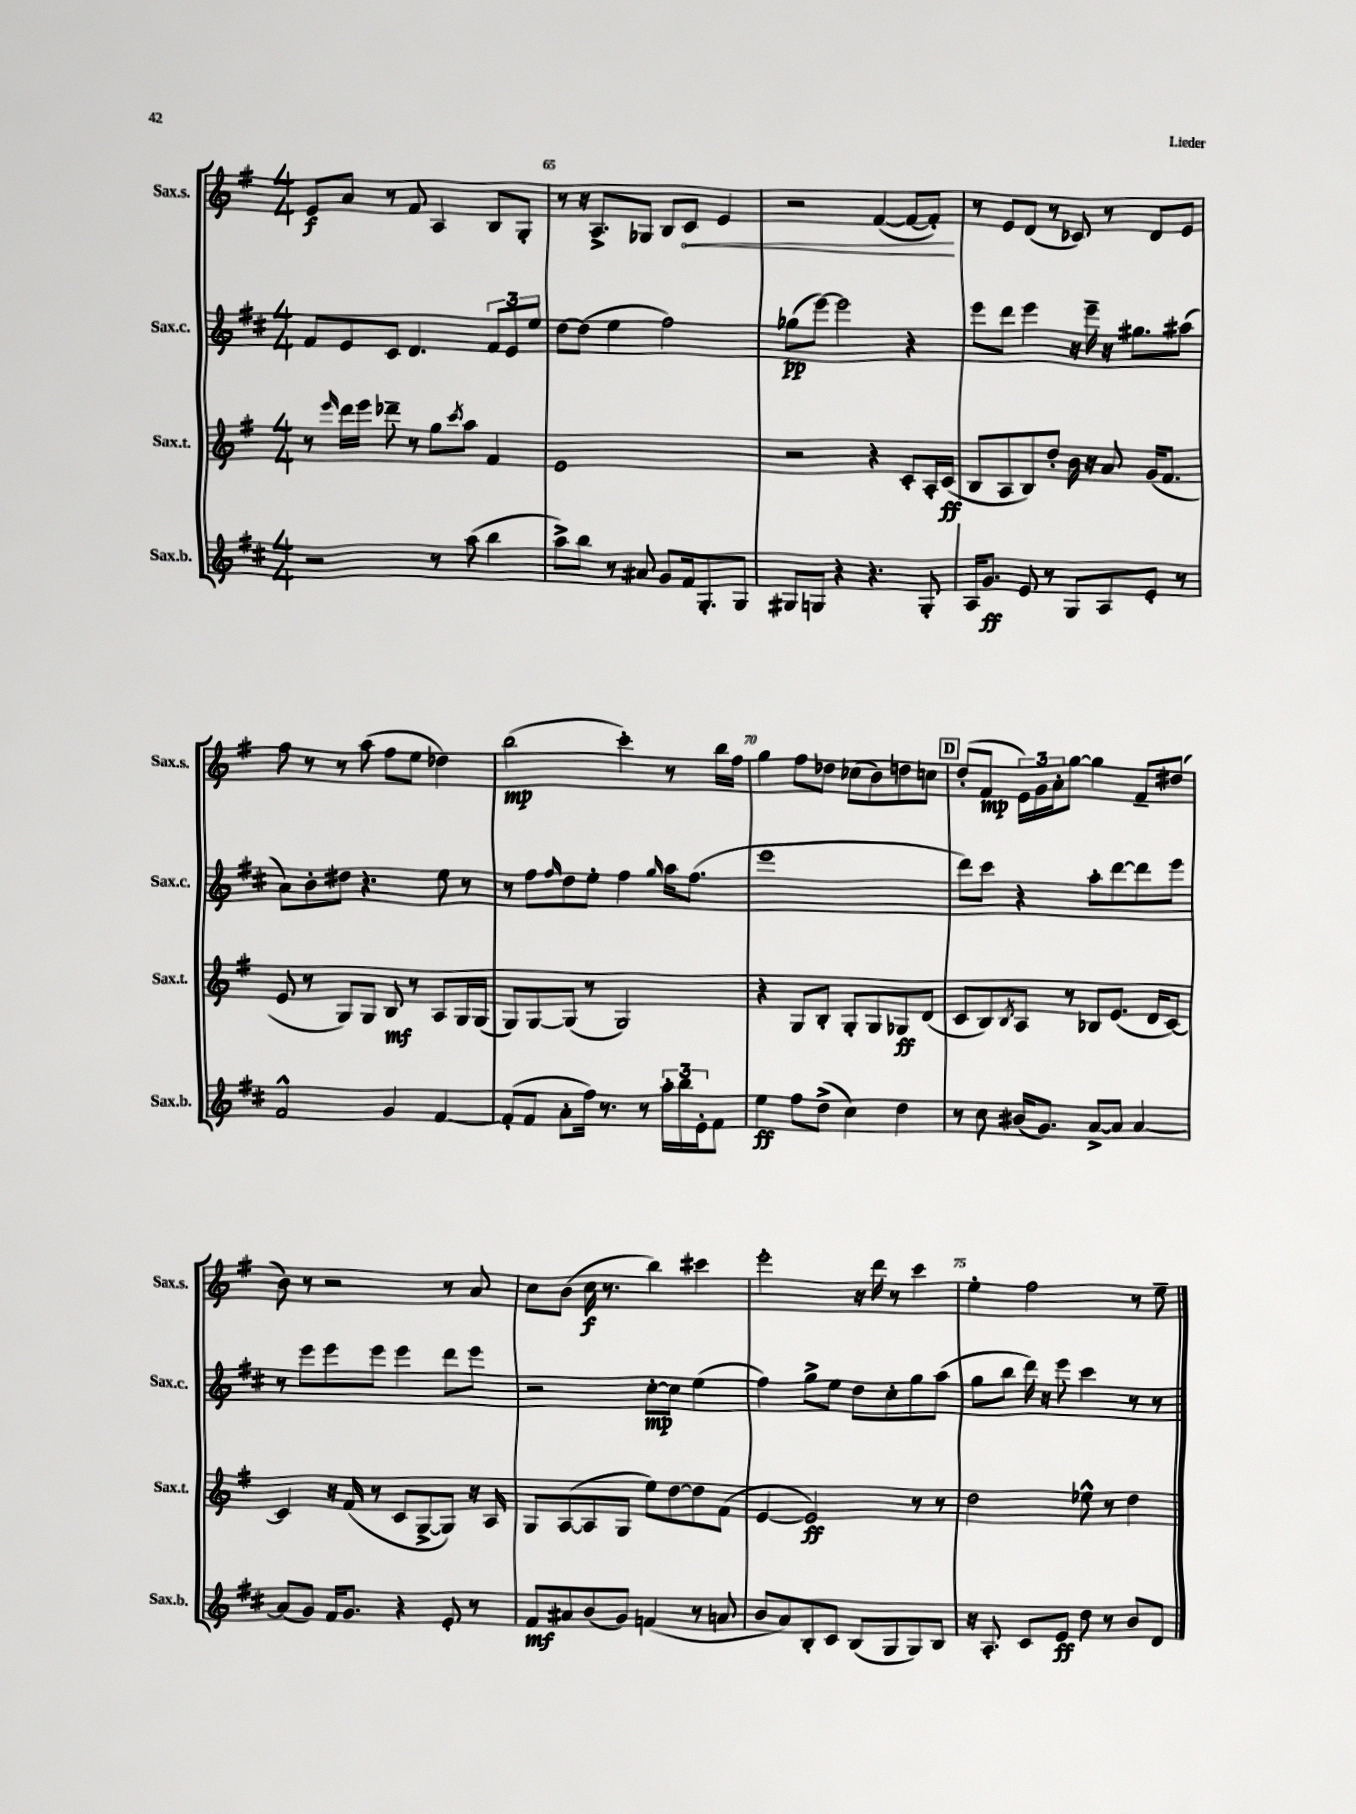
<<
\new StaffGroup <<
\new Staff = "s0" \with { instrumentName = "Sax.s." shortInstrumentName = "Sax.s." } {
    \clef treble \key g \major \numericTimeSignature \time 4/4
    e'8\f a'8 r8 fis'8 a4 b8 g8-. |
    r8 r16 a8.-> ges8 b8 \once \override Hairpin.circled-tip = ##t c'8\< e'4 |
    r2 fis'4~( fis'8~ fis'8-.\!) |
    r8 e'8 d'8( r8 ces'8) r8 d'8 e'8 |
    fis''8 r8 r8 a''8( fis''8 e''8 des''4) |
    b''2\mp( c'''4-.) r8 b''16 fis''16 |
    g''4 fis''8 des''8 ces''8( b'8) d''8 c''8 |
    \mark \markup { \box "D" } d''8-.( fis'8\mp \tuplet 3/2 { e'16) g'16 a'16-. } g''8~ g''4 fis'8-- dis''8( |
    b'8) r8 r2 r8 a'8 |
    c''8 b'8( c''16\f r8. b''4) cis'''4 |
    e'''2-. r16 d'''16 r8 c'''4 |
    e''4-. fis''2 r8 e''8-- \bar "|." |
}
\new Staff = "s1" \with { instrumentName = "Sax.c." shortInstrumentName = "Sax.c." } {
    \clef treble \key d \major \numericTimeSignature \time 4/4
    fis'8 e'8 cis'8 d'4. \tuplet 3/2 { fis'8 e'8 e''8 } |
    d''8~ d''8( e''4 fis''2) |
    ges''8\pp( e'''8~) e'''2 r4 |
    e'''8 d'''8 e'''4 r16 e'''16-- r16 gis''8. ais''8( |
    a'8) b'8-. dis''8 r4. e''8 r8 |
    r8 fis''8 \grace { fis''16 } d''8 e''8-. fis''4 \grace { g''16 } a''16 fis''8.( |
    e'''1 |
    \mark \markup { \box "D" } d'''8) cis'''8 r4 a''8-. d'''8~ d'''8 e'''8 |
    r8 e'''8 e'''8 e'''8 e'''4 d'''8 e'''8 |
    r2 cis''8~-.\mp cis''8 e''4( |
    fis''4) g''8-> e''8 d''8 cis''8-. g''8 a''8( |
    g''8 b''8 d'''16) r16 e'''8 cis'''4 r8 r8 \bar "|." |
}
\new Staff = "s2" \with { instrumentName = "Sax.t." shortInstrumentName = "Sax.t." } {
    \clef treble \key g \major \numericTimeSignature \time 4/4
    r8 \grace { e'''16 } d'''16 e'''16 des'''8-- r8 g''8 \acciaccatura { c'''8 } a''8 fis'4 |
    e'1 |
    r2 r4 c'8-. a16-. c'16\ff( |
    b8 a8 b8) d''8-. b'16 r16 a'8 g'16( fis'8. |
    e'8 r8 g8) g8 b8\mf r8 a8 g16 g16( |
    g8) g8~ g8( r8 g2) |
    r4 g8 b8-. g8-. g8 ges8\ff d'8( |
    \mark \markup { \box "D" } c'8 b8) \acciaccatura { b8 } a8 r8 bes8 e'8.( d'16 c'8~) |
    c'4 r16 fis'16( r8 c'8 g8~-> g8) r16 a16 |
    g8 a8~( a8 g8 e''8) d''8~ d''8 fis'8( |
    e'4~ e'2\ff) r8 r8 |
    d''2 ees''8-^ r8 d''4 \bar "|." |
}
\new Staff = "s3" \with { instrumentName = "Sax.b." shortInstrumentName = "Sax.b." } {
    \clef treble \key d \major \numericTimeSignature \time 4/4
    r2 r8 a''8( b''4 |
    a''8->) b''8 r8 ais'8 g'8 fis'16 g8.-. g8 |
    gis8 g8 r4 r4. g8-. |
    a16 g'8.\ff e'8 r8 g8 a8 e'8-. r8 |
    fis'2-^ g'4 fis'4~ |
    fis'8-.( fis'8 a'8-. fis''16) r8. r8 \tuplet 3/2 { a''16-. b''16 e'16-. } fis'8 |
    e''4\ff fis''8 d''8->( cis''4) d''4 |
    \mark \markup { \box "D" } r8 cis''8 bis'16( g'8.) a'8~-> a'8 a'4~ |
    a'8( g'8) fis'16 g'8. r4 e'8-. r8 |
    fis'8\mf ais'8 b'8( g'8) f'4( r8 a'8 |
    b'8 a'8) b8-. cis'8 b8( g8 g8) b8 |
    r16 a8.-. cis'8 e'8\ff d''8 r8 b'8 d'8 \bar "|." |
}
>>
>>
\layout { \context { \Score currentBarNumber = #64 \override BarNumber.break-visibility = ##(#f #t #t) barNumberVisibility = #(every-nth-bar-number-visible 5) } }
